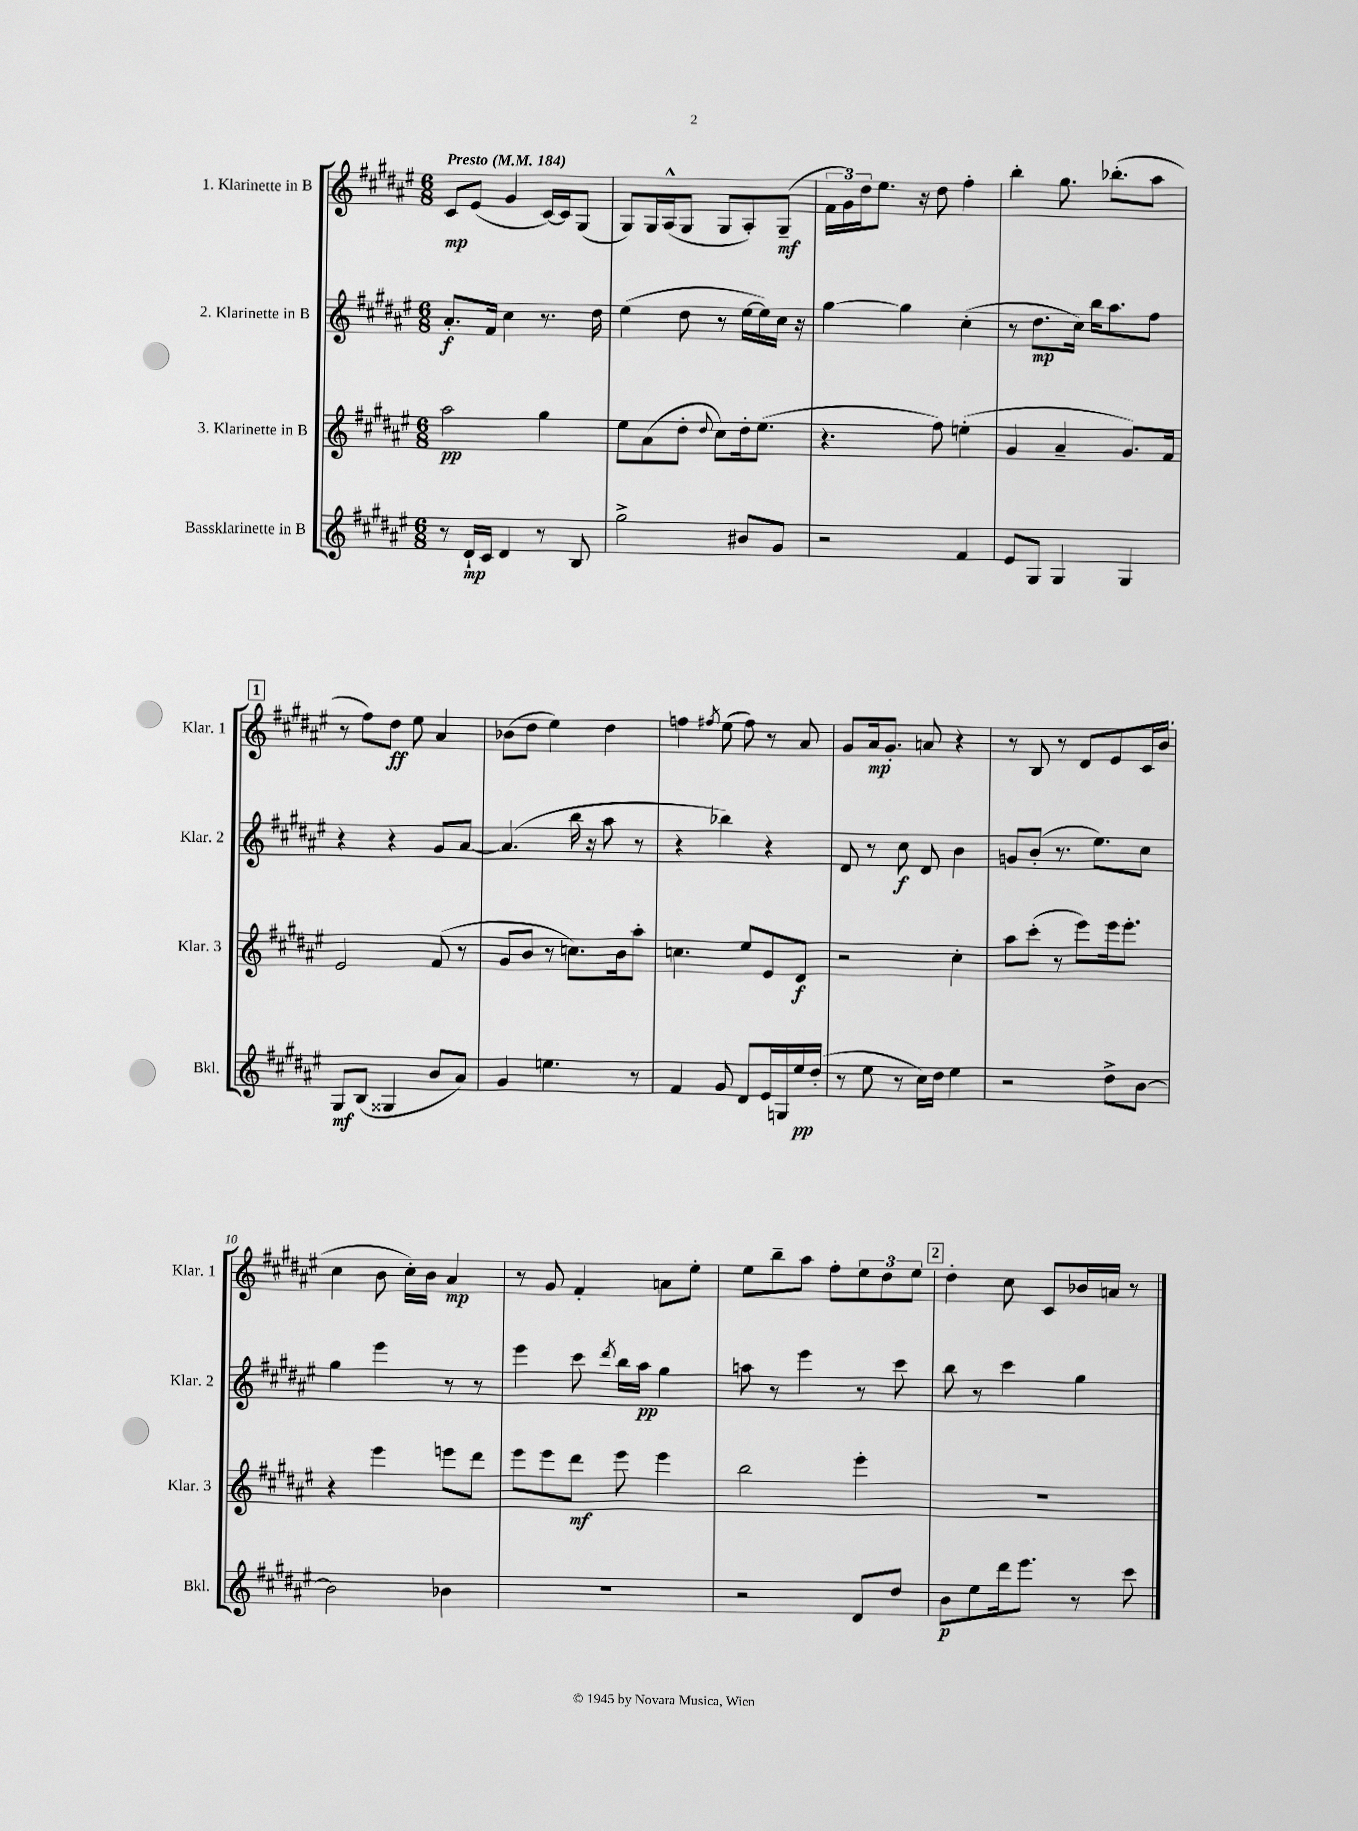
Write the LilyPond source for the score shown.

<<
\new StaffGroup <<
\new Staff = "s0" \with { instrumentName = "1. Klarinette in B" shortInstrumentName = "Klar. 1" } {
    \clef treble \key fis \major \numericTimeSignature \time 6/8 \tempo "Presto" 4 = 184
    cis'8\mp eis'8( gis'4 cis'16~) cis'16 gis8( |
    gis8) gis16 ais16-^( gis8 gis8 ais8-.) gis8--\mf( |
    \tuplet 3/2 { fis'16 gis'16) dis''16 } eis''8. r16 dis''8 fis''4-. |
    b''4-. gis''8. bes''8.-.( ais''8 |
    \mark \markup { \box "1" } r8 fis''8) dis''8\ff eis''8 ais'4 |
    bes'8( dis''8 eis''4) dis''4 |
    f''4 \acciaccatura { fis''8 } eis''8( fis''8) r8 ais'8 |
    gis'8 ais'16\mp gis'8.-. a'8 r4 |
    r8 b8 r8 dis'8 eis'8 cis'16 b'16( |
    cis''4 b'8 cis''16-.) b'16 ais'4\mp |
    r8 gis'8 fis'4-. a'8 eis''8-. |
    eis''8 b''8-- ais''8 fis''8-. \tuplet 3/2 { eis''8 dis''8 eis''8 } |
    \mark \markup { \box "2" } dis''4-. cis''8 cis'8 bes'16 a'16 r8 \bar "|." |
}
\new Staff = "s1" \with { instrumentName = "2. Klarinette in B" shortInstrumentName = "Klar. 2" } {
    \clef treble \key fis \major \numericTimeSignature \time 6/8
    ais'8.-.\f fis'16 cis''4 r8. dis''16 |
    eis''4( dis''8 r8 eis''16~ eis''16) cis''16 r16 |
    gis''4~ gis''4 cis''4-.( |
    r8 dis''8.\mp cis''16) b''16 ais''8. fis''8 |
    \mark \markup { \box "1" } r4 r4 gis'8 ais'8~ |
    ais'4.( b''16 r16 ais''8 r8 |
    r4 bes''4) r4 |
    dis'8 r8 cis''8\f dis'8 b'4 |
    g'8 b'8-.( r8. eis''8.) cis''8 |
    gis''4 eis'''4 r8 r8 |
    eis'''4 cis'''8 \acciaccatura { dis'''8 } b''16 ais''16\pp gis''4 |
    a''8 r8 eis'''4 r8 cis'''8 |
    \mark \markup { \box "2" } b''8 r8 cis'''4 gis''4 \bar "|." |
}
\new Staff = "s2" \with { instrumentName = "3. Klarinette in B" shortInstrumentName = "Klar. 3" } {
    \clef treble \key fis \major \numericTimeSignature \time 6/8
    ais''2\pp gis''4 |
    eis''8 ais'8( dis''8-. \appoggiatura { dis''8 } cis''8) dis''16-. eis''8.( |
    r4. fis''8) e''4-.( |
    gis'4 ais'4-- gis'8.) fis'16 |
    \mark \markup { \box "1" } eis'2 fis'8( r8 |
    gis'8 b'8 r8 c''8.) b'16 ais''8-. |
    c''4. eis''8 eis'8 dis'8\f |
    r2 cis''4-. |
    ais''8 cis'''8-.( r8 eis'''8) eis'''16 eis'''8.-. |
    r4 eis'''4 e'''8 dis'''8 |
    eis'''8 eis'''8 dis'''8\mf eis'''8 eis'''4 |
    b''2 eis'''4-. |
    \mark \markup { \box "2" } R2. \bar "|." |
}
\new Staff = "s3" \with { instrumentName = "Bassklarinette in B" shortInstrumentName = "Bkl." } {
    \clef treble \key fis \major \numericTimeSignature \time 6/8
    r8 dis'16-!\mp cis'16 dis'4 r8 b8 |
    gis''2-> bis'8 gis'8 |
    r2 fis'4 |
    eis'8 gis8 gis4 gis4 |
    \mark \markup { \box "1" } gis8\mf b8( gisis4 b'8 ais'8) |
    gis'4 e''4. r8 |
    fis'4 gis'8 dis'8 eis'16 g16 eis''16\pp dis''16-.( |
    r8 eis''8 r8 cis''16) dis''16 eis''4 |
    r2 dis''8-> b'8~ |
    b'2 bes'4 |
    R2. |
    r2 dis'8 dis''8 |
    \mark \markup { \box "2" } b'8\p eis''8 dis'''16 eis'''8. r8 cis'''8 \bar "|." |
}
>>
>>
